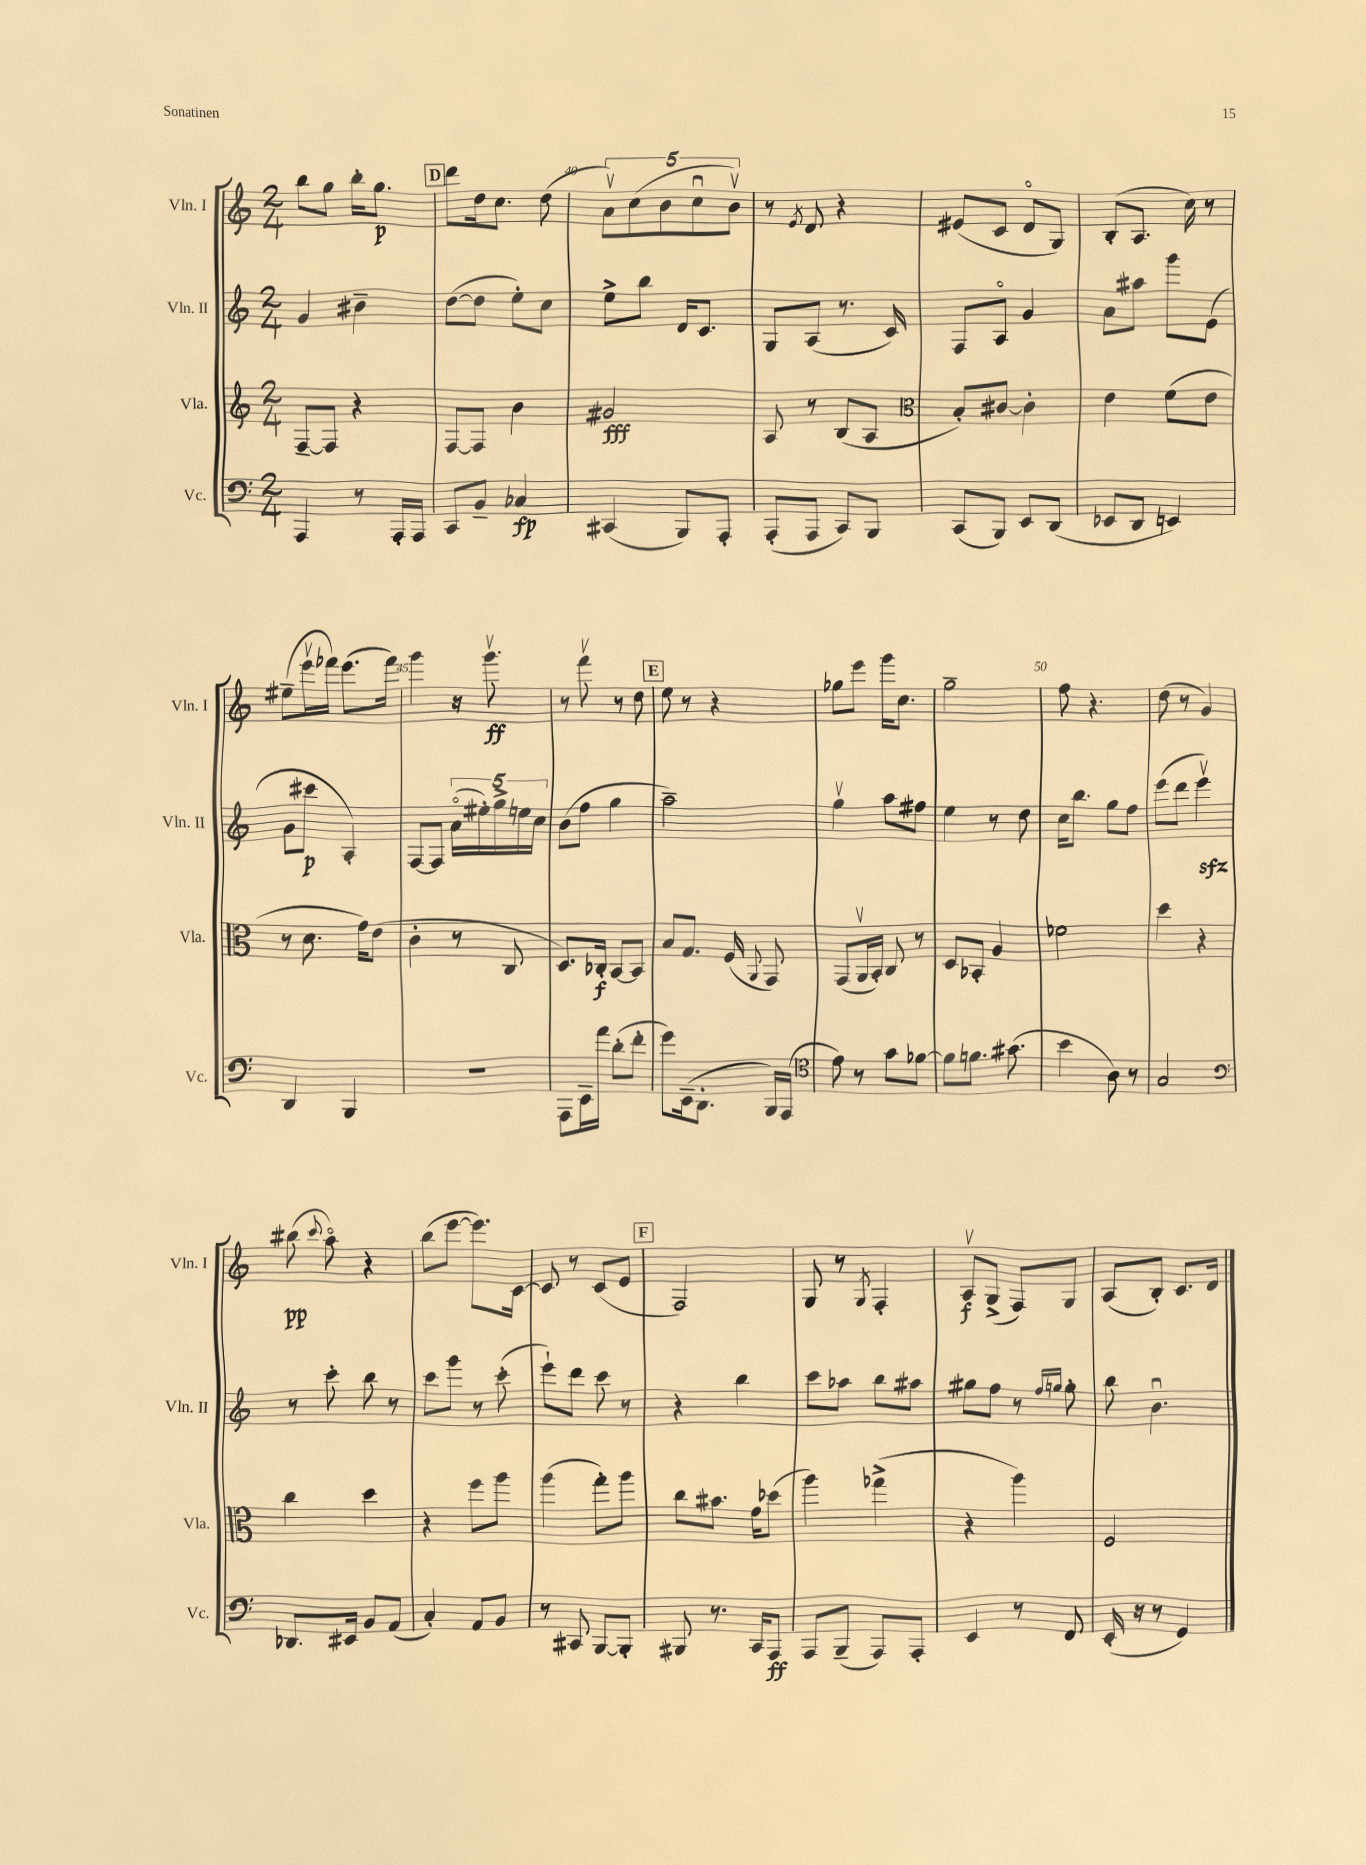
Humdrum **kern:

**kern	**kern	**kern	**kern
*staff4	*staff3	*staff2	*staff1
*clefF4	*clefG2	*clefG2	*clefG2
*k[]	*k[]	*k[]	*k[]
*M2/4	*M2/4	*M2/4	*M2/4
4AAA	[8F~	4g	8bb
.	8F]	.	8gg
8r	4r	4b#~	16bb'
.	.	.	8.gg
16AAA'	.	.	.
16AAA	.	.	.
=	=	=	=
8CC	[8F	([8dd	8ddd
8BB~	8F]	8dd]	16dd
.	.	.	8.cc
4C-	4b	8ee')	.
.	.	8cc	(8dd
=	=	=	=
(4CC#	2g#	8ee^	10av)
.	.	.	(10cc
.	.	8bb	.
.	.	.	10b
8BBB)	.	16d	.
.	.	.	10ccu
.	.	8.c	.
8AAA'	.	.	.
.	.	.	10bv)
=	=	=	=
(8AAA'	8A	8G	8r
.	.	.	8qe
8AAA	8r	(8A	8d
8CC)	(8B	8.r	4r
8BBB	8A	.	.
.	.	16c)	.
=	=	=	=
*	*clefC3	*	*
(8CC	8B')	8F	(8e#
8BBB)	[8c#	8Ao	8c
8EE	4c#']	4g	8do
(8DD	.	.	8G)
=	=	=	=
8EE-	4e	8a	(8B'
8DD	.	8aa#	8.A
4EE)	(8f	8ggg	.
.	.	.	16cc)
.	8e	(8e	8r
=	=	=	=
4DD	8r	8g	(8ee#~
.	8.d	8ccc#	16eeev
.	.	.	16fff-)
4BBB	.	4A')	(8.eee
.	16g)	.	.
.	(8e	.	.
.	.	.	16fff-)
=	=	=	=
2r	4c'	[8F	4ggg
.	.	8F]	.
.	8r	(20ao	16r
.	.	20ee#')	.
.	.	.	8.gggv
.	.	20gg^	.
.	8C	.	.
.	.	20ee	.
.	.	20cc	.
=	=	=	=
8AAA	8.D)	(8b	8r
16EE~	.	8ff	8fffv
16a	16C-'	.	.
(8d'	[8BB	4gg	8r
8f'	8BB]	.	8dd
=	=	=	=
8g)	8B	2aa~)	8ee
(16EE~	8.G	.	8r
8.DD'	.	.	.
.	.	.	4r
.	(16F	.	.
.	8qqAA	.	.
16BBB)	8GG)	.	.
(16AAA	.	.	.
=	=	=	=
*clefC4	*	*	*
8e)	(8GG	4ggv	8gg-
8r	16AAv	.	8eee
.	16BB')	.	.
8g	8C	8aa	16ggg
.	.	.	8.cc
[8f-	8r	8ff#	.
=	=	=	=
8f-]	8D	4ee	2gg~
8.f	8BB-'	.	.
.	4A	8r	.
(8.g#	.	.	.
.	.	8dd	.
=	=	=	=
4b	2f-	16cc	8ff
.	.	8.bb	.
.	.	.	4.r
8A)	.	8gg	.
8r	.	8ff	.
=	=	=	=
2G	4dd	(8eee	(8dd
.	.	8ddd	8r
.	4r	4eeev)	4g)
=	=	=	=
*clefF4	*	*	*
8.DD-	4cc	8r	(8bb#
.	.	.	8qqccc
.	.	8ccc'	8aao)
16EE#	.	.	.
8BB	4dd	8bb	4r
(8AA	.	8r	.
=	=	=	=
4C')	4r	8ccc	(8bb
.	.	8ggg	[8eee
8AA	8ff	8r	8.eee])
8BB	8aa	(8ccc'	.
.	.	.	[16c
=	=	=	=
8r	(4aa	8eee`)	8c]
8CC#	.	8ddd	8r
[8BBB	8gg')	8ccc	(8c
8BBB']	8aa	8r	8e
=	=	=	=
8BBB#	8cc	4r	2F)
8.r	8.b#	.	.
.	.	4bb	.
16CC	16g	.	.
8AAA	(8dd-	.	.
=	=	=	=
8AAA	4aa)	8ccc	8G
(8BBB~	.	8aa-	8r
.	.	.	8qG
8AAA)	(4gg-^	8bb	4F'
8AAA'	.	8aa#	.
=	=	=	=
4EE	4r	8gg#	8Av
.	.	8ff	(8G^
8r	4aa)	8r	8F)
.	.	16qqff	.
.	.	16qqgg	.
8FF	.	8gg'	8G
=	=	=	=
(16EE'	2F	8bb	(8A
16r	.	.	.
8r	.	4.bu	8B')
4GG)	.	.	8.c
.	.	.	16d
==	==	==	==
*-	*-	*-	*-
